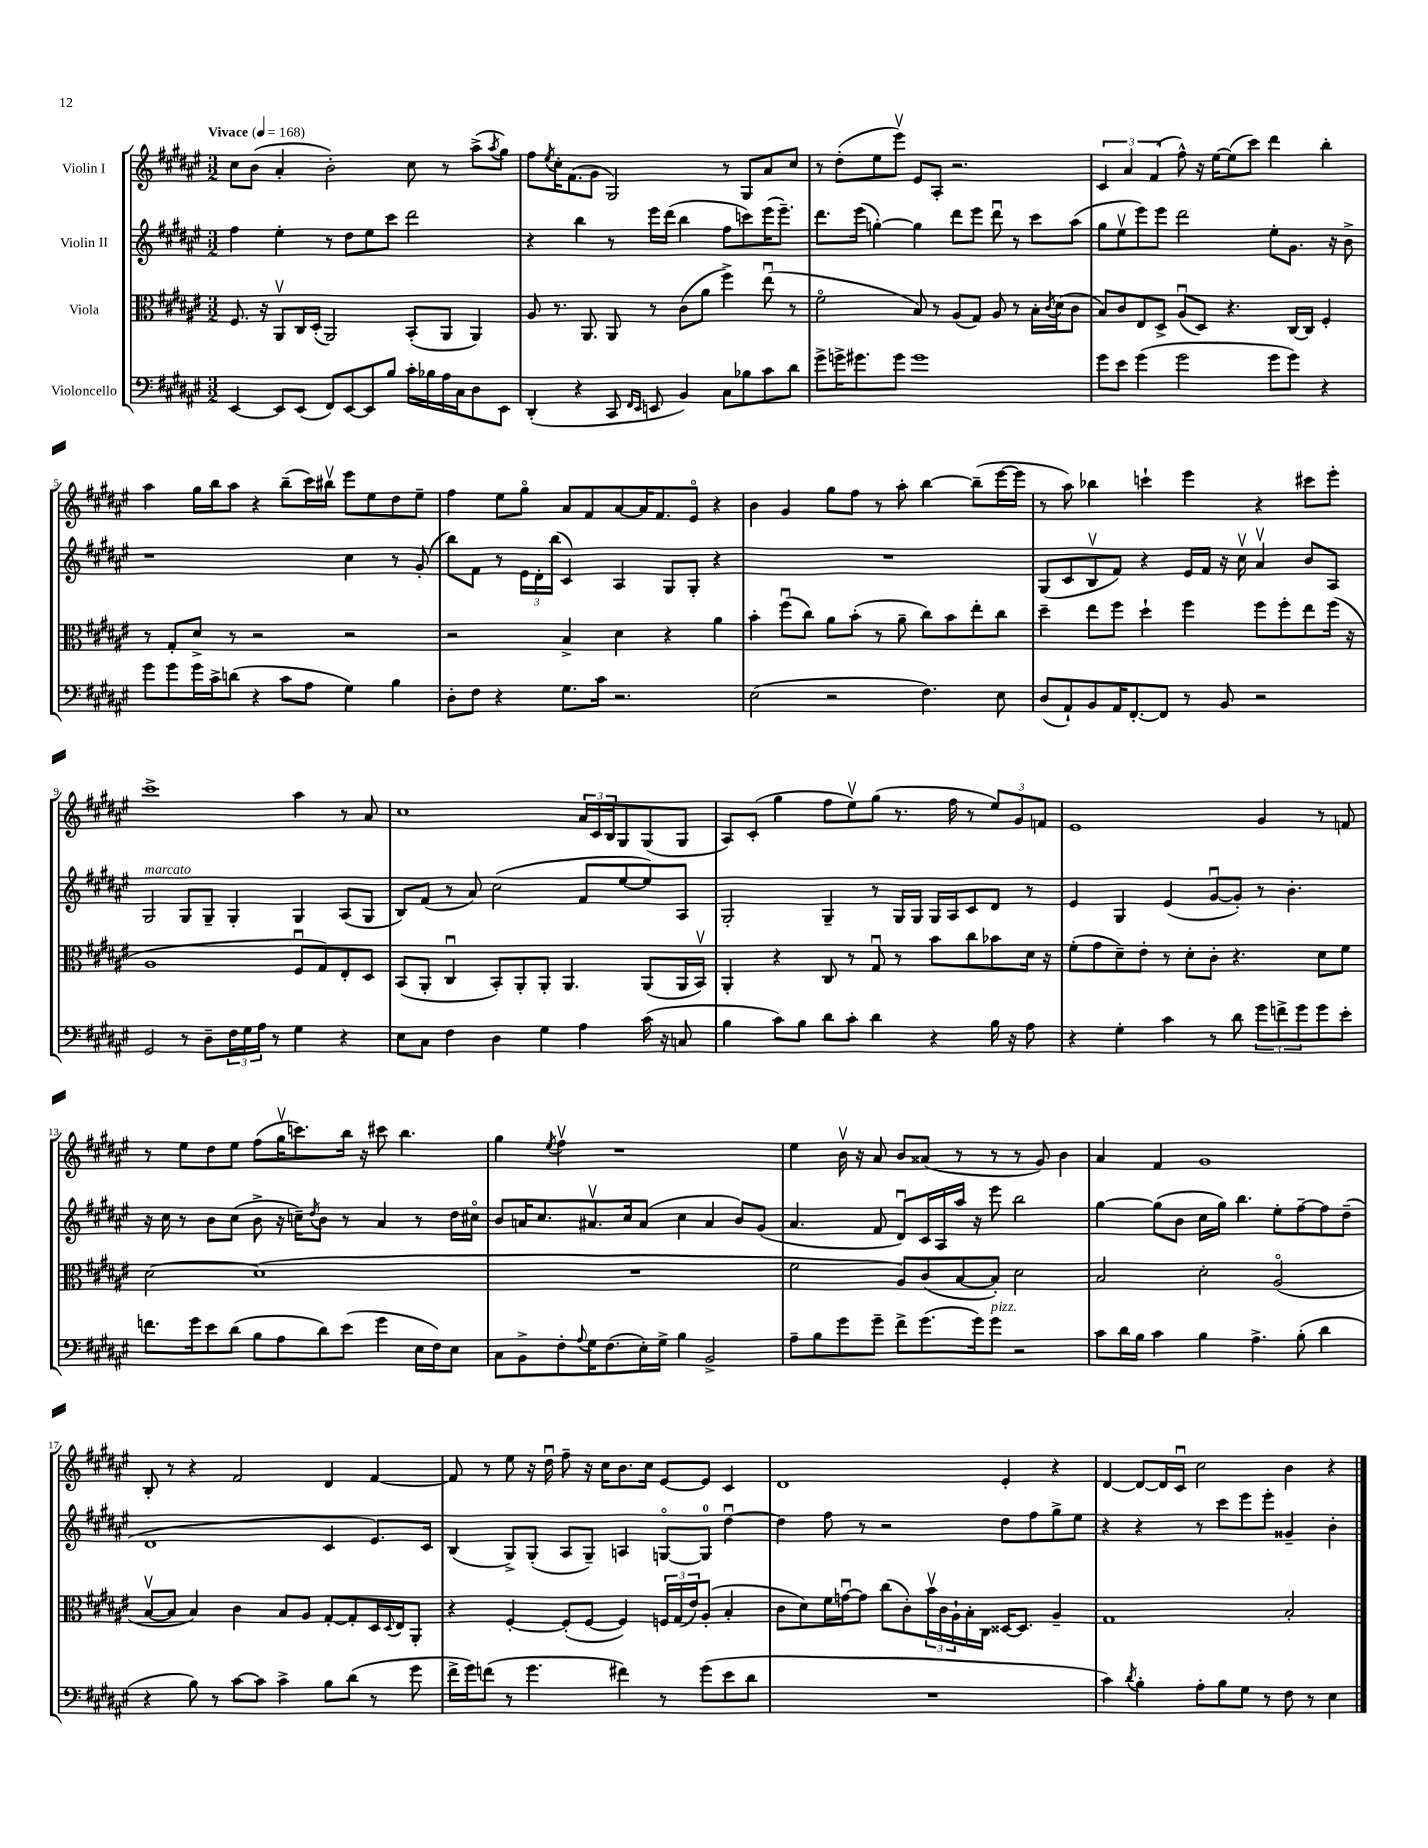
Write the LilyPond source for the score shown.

<<
\new StaffGroup <<
\new Staff = "s0" \with { instrumentName = "Violin I" } {
    \clef treble \key fis \major \numericTimeSignature \time 3/2 \tempo "Vivace" 4 = 168
    cis''8 b'8( ais'4-. b'2-.) cis''8 r8 ais''8->( \acciaccatura { ais''8 } gis''8) |
    fis''8 \acciaccatura { eis''8 } cis''16-. fis'8.( gis'8 gis2) r8 gis8 ais'8 cis''8 |
    r8 dis''8-.( eis''8 eis'''8\upbow) eis'8 ais8-. r2. |
    \tuplet 3/2 { cis'4 ais'4 fis'4( } fis''8-^) r16 eis''16~ eis''8( cis'''8) dis'''4 b''4-. |
    ais''4 gis''16 b''16 ais''8 r4 b''8--( cis'''16) bis''16\upbow eis'''8 eis''8 dis''8 eis''8-- |
    fis''4 eis''8 gis''8\flageolet ais'8 fis'8 ais'8~ ais'16 fis'8. eis'8\flageolet r4 |
    b'4 gis'4 gis''8 fis''8 r8 ais''8-. b''4~ b''8--( eis'''16~ eis'''16 |
    r8 ais''8) bes''4 c'''4-! eis'''4 r4 cis'''8 eis'''8-. |
    cis'''1-> ais''4 r8 ais'8 |
    cis''1 \tuplet 3/2 { ais'16 cis'16 b16 } gis8 gis8( gis8 |
    ais8) cis'8-.( gis''4 fis''8 eis''8\upbow) gis''8( r8. fis''16 r8 \tuplet 3/2 { eis''8) gis'8 f'8 } |
    eis'1 gis'4 r8 f'8 |
    r8 eis''8 dis''8 eis''8 fis''8( gis''16\upbow c'''8.) b''16 r16 cis'''8 b''4. |
    gis''4 \acciaccatura { eis''8 } fis''4\upbow r1 |
    eis''4 b'16\upbow r16 ais'8 b'8 aisis'8( r8 r8 r8 gis'8) b'4 |
    ais'4 fis'4 gis'1 |
    b8-. r8 r4 fis'2 dis'4 fis'4~ |
    fis'8 r8 eis''8 r16 dis''16\downbow fis''8-- r16 cis''16 b'8. cis''16 eis'8~ eis'8 cis'4 |
    dis'1 eis'4-. r4 |
    dis'4~ dis'8~ dis'16 cis'16\downbow cis''2 b'4 r4 \bar "|." |
}
\new Staff = "s1" \with { instrumentName = "Violin II" } {
    \clef treble \key fis \major \numericTimeSignature \time 3/2
    fis''4 eis''4-. r8 dis''8 eis''8 cis'''8 dis'''2 |
    r4 b''4 r8 eis'''16 dis'''16( b''4 fis''8 c'''8) eis'''16( eis'''8.--) |
    dis'''8. eis'''16( g''4~-.) g''4 dis'''8 eis'''8 dis'''8\downbow r8 cis'''8 ais''8( |
    gis''8 eis''8\upbow eis'''8) eis'''8 dis'''2 eis''8-. gis'8. r16 b'8-> |
    r1 cis''4 r8 gis'8-.( |
    b''8) fis'8 r8 \tuplet 3/2 { eis'16 dis'16-. b''16( } cis'4) ais4 gis8 gis8-. r4 |
    R1. |
    gis8( cis'8 b8\upbow fis'8) r4 eis'16 fis'16 r16 cis''16\upbow ais'4\upbow b'8 ais8 |
    gis2^\markup { \italic "marcato" } gis8 gis8-- gis4-. gis4 ais8( gis8 |
    b8) fis'8( r8 ais'8) cis''2( fis'8 eis''8~ eis''8) ais8 |
    gis2-. gis4-- r8 gis16 gis16 gis16 ais16 cis'8 dis'8 r8 |
    eis'4 gis4 eis'4( gis'8~\downbow gis'8-.) r8 b'4.-. |
    r16 cis''16 r8 b'8 cis''8( b'8-> r16 c''16--) \acciaccatura { dis''8 } b'8 r8 ais'4 r8 dis''16 cis''16\flageolet |
    b'8 a'16 cis''8. ais'8.\upbow cis''16 ais'8( cis''4 ais'4 b'8) gis'8( |
    ais'4. fis'8 dis'8\downbow) cis'16 ais16 ais''16 r16 eis'''8 b''2 |
    gis''4~ gis''8( b'8 cis''16 gis''16) b''4. eis''8-. fis''8~-- fis''8 dis''8--( |
    dis'1 cis'4 eis'8.) cis'16 |
    b4( gis8->) gis8-.( ais8 gis8--) a4 g8~\flageolet g8-0 dis''4~\downbow |
    dis''4 fis''8 r8 r2 dis''8 fis''8 gis''8-> eis''8 |
    r4 r4 r8 cis'''8 eis'''8 eis'''8-. gisis'4-- b'4-. \bar "|." |
}
\new Staff = "s2" \with { instrumentName = "Viola" } {
    \clef alto \key fis \major \numericTimeSignature \time 3/2
    fis8. r16 ais,8\upbow cis16 dis16-.( ais,2) b,8-.( ais,8 ais,4) |
    ais8 r8. ais,8. ais,8 r8 cis'8( ais'8 fis''4->) eis''8\downbow( r8 |
    fis'2\flageolet b8) r8 ais8( gis8) ais8 r8 b16-. \acciaccatura { cis'8 } dis'16( cis'8 |
    b8) cis'8 eis8 dis8-> ais8\downbow( dis8) r4. cis16~ cis16 fis4-. |
    r8 gis8-. dis'8-> r8 r2 r2 |
    r2 b4-> dis'4 r4 ais'4 |
    b'4-. fis''8\downbow( cis''8) ais'8 b'8-.( r8 ais'8-- cis''8) b'8 eis''8-. cis''8 |
    dis''4-- eis''8 fis''8 dis''4-! fis''4 fis''8 fis''8-. eis''8 fis''16( r16 |
    ais1 fis8\downbow gis8) eis8-. dis8 |
    b,8( ais,8-. cis4\downbow b,8-.) ais,8-. ais,8-. ais,4. ais,8( ais,16 b,16\upbow) |
    ais,4-. r4 cis8 r8 gis8\downbow r8 b'8 cis''8 bes'8 dis'16 r16 |
    fis'8-.( gis'8 dis'8--) eis'8-. r8 dis'8-. cis'8-. r4. dis'8 fis'8 |
    dis'2~ dis'1( |
    R1. |
    fis'2 ais8) cis'8( b8~ b8-.) dis'2 |
    b2 dis'2-. ais2\flageolet( |
    b8~\upbow b8 b4) cis'4 b8 ais8 gis8~-. gis8-. dis16 \appoggiatura { dis8 } eis16 ais,8-. |
    r4 fis4~-. fis8-.( fis8~ fis4) \tuplet 3/2 { f16 gis16( eis'16) } ais8-.( b4-. |
    cis'8 dis'8) fis'16 g'16~\downbow g'8 cis''8( cis'8-.) \tuplet 3/2 { b'16\upbow cis'16 ais16-! } b16-. cis16 disis16~ disis8. ais4-- |
    gis1 b2-. \bar "|." |
}
\new Staff = "s3" \with { instrumentName = "Violoncello" } {
    \clef bass \key fis \major \numericTimeSignature \time 3/2
    eis,4~ eis,8 eis,8( fis,8) eis,8~ eis,8 b8 cis'16-. bes16 ais16 cis16 dis8 eis,8 |
    dis,4-.( r4 cis,8 \grace { fis,16 eis,16 } e,8 b,4) cis8 bes8 cis'8 dis'8 |
    gis'8-> g'16-> gis'8. gis'8 gis'1 |
    gis'8 eis'8 gis'4( gis'2 gis'8 gis'8) r4 |
    gis'8 gis'8 gis'16 cis'16-> d'8( r4 cis'8 ais8 gis4) b4 |
    dis8-. fis8 r4 gis8. cis'16 r2. |
    eis2( r2 fis4.) eis8 |
    dis8( ais,8-!) b,8 ais,16 fis,8.~-. fis,8 r8 b,8 r2 |
    gis,2 r8 dis8-- \tuplet 3/2 { fis16 gis16 ais16 } r8 gis4 r4 |
    eis8 cis8 fis4 dis4 gis4 ais4 cis'16( r16 c8 |
    b4 cis'8) b8 dis'8 cis'8-. dis'4 r4 b16 r16 ais8 |
    r4 gis4-. cis'4 r8 dis'8 \tuplet 3/2 { gis'8 f'8-> gis'8 } gis'8 eis'8-. |
    f'8. gis'16 eis'8 dis'8( b8 ais8 dis'8) eis'8( gis'4 eis16 fis16) eis8 |
    cis8 b,8-> fis8-. \appoggiatura { ais8 } gis16 fis8.( eis16-.) gis16-> b4 b,2-> |
    ais8-- b8 gis'8 gis'8-- fis'8-> gis'8.( gis'16) gis'8^\markup { \italic "pizz." } r2 |
    cis'8 dis'16 b16 cis'4 b4 ais4.-> b8-.( dis'4 |
    r4 b8) r8 cis'8~ cis'8 cis'4-> b8 dis'8( r8 gis'8 |
    fis'16-> gis'16) f'8( r8 gis'4. fis'4) r8 gis'8( eis'8 dis'8 |
    R1. |
    cis'4) \acciaccatura { dis'8 } b4-. ais8-. b8 gis8 r8 fis8 r8 eis4 \bar "|." |
}
>>
>>
